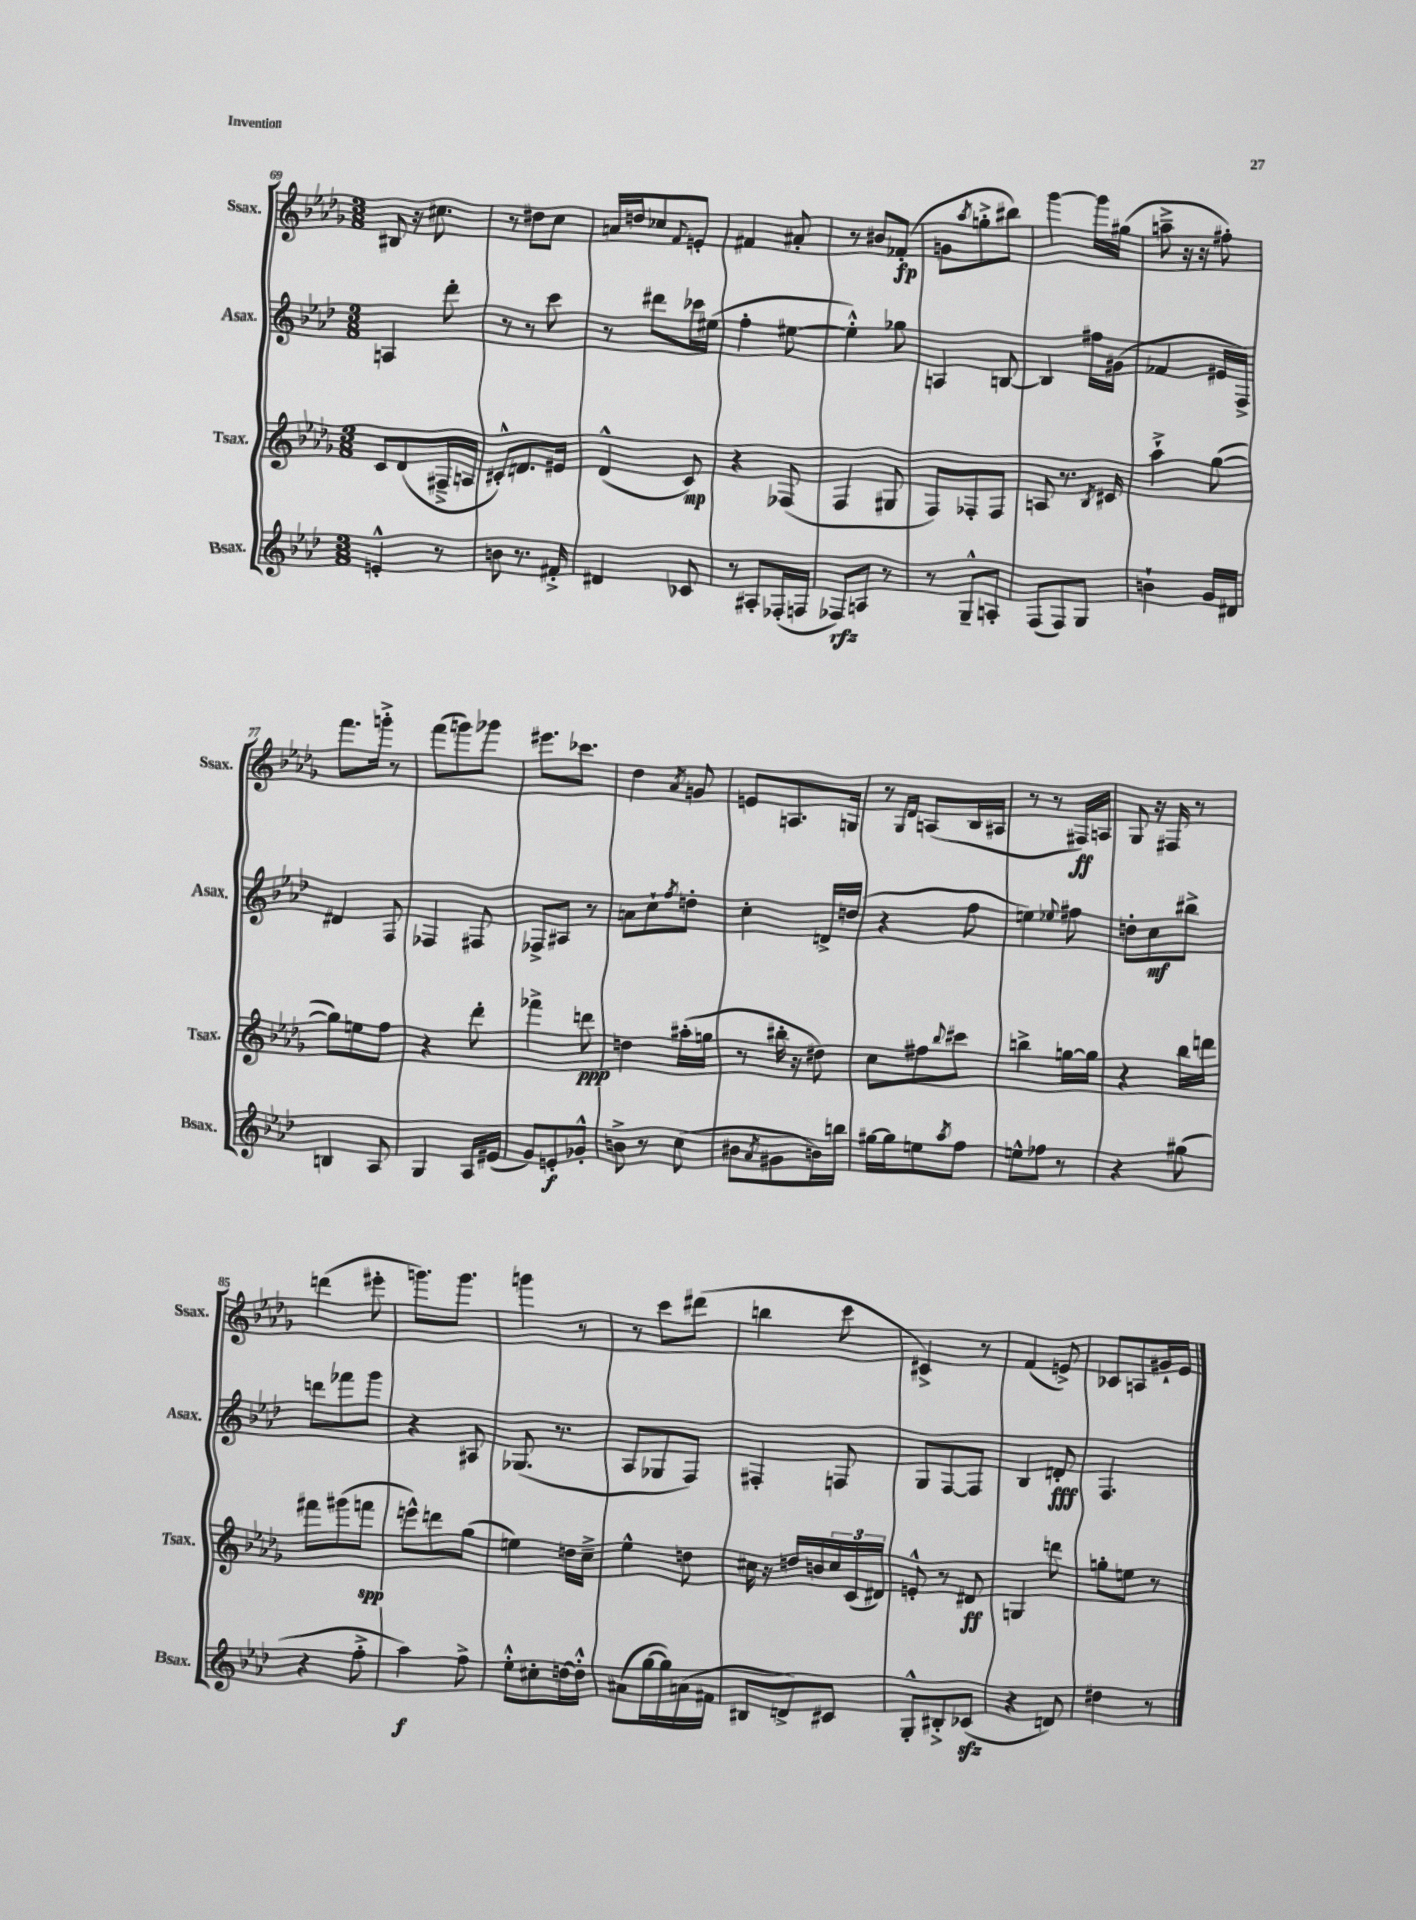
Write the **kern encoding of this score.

**kern	**dynam	**kern	**dynam	**kern	**dynam	**kern	**dynam
*part4	*part4	*part3	*part3	*part2	*part2	*part1	*part1
*staff4	*staff4	*staff3	*staff3	*staff2	*staff2	*staff1	*staff1
*I"Bsax.	*	*I"Tsax.	*	*I"Asax.	*	*I"Ssax.	*
*I'Bsax.	*	*I'Tsax.	*	*I'Asax.	*	*I'Ssax.	*
*clefG2	*	*clefG2	*	*clefG2	*	*clefG2	*
*k[b-e-a-d-]	*	*k[b-e-a-d-g-]	*	*k[b-e-a-d-]	*	*k[b-e-a-d-g-]	*
*M3/8	*	*M3/8	*	*M3/8	*	*M3/8	*
=69	=69	=69	=69	=69	=69	=69	=69
4en'^^/	.	8c/L	.	4An/	.	8B#X/	.
.	.	(8d-/	.	.	.	16r	.
.	.	.	.	.	.	8.cc#X\	.
8r	.	16F#X~^/L	.	8ddd-'\	.	.	.
.	.	16An/JJ	.	.	.	.	.
=70	=70	=70	=70	=70	=70	=70	=70
8bn\	.	8c#X'^^/L)	.	8r	.	8r	.
8.r	.	8.dn/	.	8r	.	8dd#X\L	.
.	.	.	.	8ccc\	.	8cc\J	.
16f#X'^/	.	16e#X/Jk	.	.	.	.	.
=71	=71	=71	=71	=71	=71	=71	=71
4d#X/	.	(4d-^^/	.	8r	.	16an/LL	.
.	.	.	.	.	.	16ddn/J	.
.	.	.	.	8ddd#X\L	.	8cc-X/	.
.	.	.	.	.	.	8qqf/	.
8c-X/	.	8c/)	mp	16ccc-X\L	.	8en'/J	.
.	.	.	.	(16ee#X\JJ	.	.	.
=72	=72	=72	=72	=72	=72	=72	=72
8r	.	4r	.	4ff'\	.	4f#X/	.
8A#X'/L	.	.	.	.	.	.	.
(16F-X'/L	.	(8F-X/	.	[8ee#X\	.	8a#X'/	.
16Fn/JJ	.	.	.	.	.	.	.
=73	=73	=73	=73	=73	=73	=73	=73
8F-X/L)	rfz	4F/	.	4ee#'^^\])	.	8r	.
8An/J	.	.	.	.	.	8b#X/L	.
8r	.	8G#X/	.	8gg-X\	.	(8f-X'/J	fp
=74	=74	=74	=74	=74	=74	=74	=74
8r	.	8F/L)	.	4An/	.	8gn\L	.
.	.	.	.	.	.	8qaa-/	.
8G~^^/L	.	8F-X'/	.	.	.	8ggn'^\	.
8An'/J	.	8F-/J	.	[8Bn/	.	8bb#X\J)	.
=75	=75	=75	=75	=75	=75	=75	=75
(8F/L	.	8An/	.	4B/]	.	[4ggg-\	.
8F/)	.	8.r	.	.	.	.	.
8G/J	.	.	.	16ff#X\LL	.	16ggg-\LL]	.
.	.	8qB-/	.	.	.	.	.
.	.	16c#X/	.	(16g#X\JJ	.	(16gg#X\JJ	.
=76	=76	=76	=76	=76	=76	=76	=76
4bn`\	.	4aa-`^\	.	4f-X/	.	8aan~^\	.
.	.	.	.	.	.	16r	.
.	.	.	.	.	.	16r	.
16g/LL	.	([8gg-\	.	16e#X/LL	.	8ff#X'\)	.
16d#X/JJ	.	.	.	16F^/JJ)	.	.	.
!!LO:LB:g=z
=77	=77	=77	=77	=77	=77	=77	=77
4Bn/	.	8gg-\L])	.	4d#X/	.	8.fff\L	.
.	.	8een\	.	.	.	.	.
.	.	.	.	.	.	16gggn'^\Jk	.
8A-/	.	8ff\J	.	8F/	.	8r	.
=78	=78	=78	=78	=78	=78	=78	=78
4G/	.	4r	.	4F-X/	.	(8fff\L	.
.	.	.	.	.	.	8gggn\)	.
16A-/LL	.	8ddd-'\	.	8F#X/	.	8ggg-X\J	.
(16e#X/JJ	.	.	.	.	.	.	.
=79	=79	=79	=79	=79	=79	=79	=79
8g/L)	.	4fff-X^\	.	8F-X^/L	.	8.eee#X\L	.
8en'/	f	.	.	8A#X/J	.	.	.
.	.	.	.	.	.	8.ccc-X\J	.
8g-X'^^/J	.	8dddn\	ppp	8r	.	.	.
=80	=80	=80	=80	=80	=80	=80	=80
8bn^\	.	4ddn\	.	8an\L	.	4dd-\	.
8r	.	.	.	8cc`\	.	.	.
.	.	.	.	8qff/	.	8qa-/	.
(8cc\	.	(16aa#X'\LL	.	8ddn'\J	.	8gn/	.
.	.	16ggn\JJ	.	.	.	.	.
=81	=81	=81	=81	=81	=81	=81	=81
8b#X\L	.	8r	.	4cc'\	.	8en/L	.
8qa-/	.	.	.	.	.	.	.
8g#X\	.	16bb#X'\	.	.	.	8.An/	.
.	.	16r	.	.	.	.	.
16bn\L)	.	8dd#X\)	.	16dn^/LL	.	.	.
16bbn\JJ	.	.	.	(16ddn/JJ	.	16Gn/Jk	.
=82	=82	=82	=82	=82	=82	=82	=82
[16gg#X\LL	.	8cc\L	.	4r	.	8r	.
16gg#\J]	.	.	.	.	.	.	.
.	.	.	.	.	.	16qqG-/LL	.
.	.	.	.	.	.	16qqd-/JJ	.
8een\	.	8ff#X\	.	.	.	(8An/L	.
8qaa-/	.	8qqbb-/	.	.	.	.	.
8ff\J	.	8ccc#X\J	.	8ff\	.	16B-/L	.
.	.	.	.	.	.	16A#X/JJ	.
=83	=83	=83	=83	=83	=83	=83	=83
8een^^\L	.	4bbn^\	.	4een\)	.	8r	.
8ff-X\J	.	.	.	.	.	8r	.
.	.	.	.	8qqee-X/	.	.	.
8r	.	[16ggn\LL	.	8ff#X\	.	16F#X/LL)	ff
.	.	16gg\JJ]	.	.	.	16An/JJ	.
=84	=84	=84	=84	=84	=84	=84	=84
4r	.	4r	.	8ddn'\L	.	8G-/	.
.	.	.	.	8cc\	mf	16r	.
.	.	.	.	.	.	16F#X/	.
(8gg#X\	.	16bb-\LL	.	8bb#X^\J	.	8r	.
.	.	16dddn\JJ	.	.	.	.	.
!!LO:LB:g=z
=85	=85	=85	=85	=85	=85	=85	=85
4r	.	8fff#X\L	.	8dddn\L	.	(4dddn\	.
.	.	(8ggg#X\	.	8fff-X\	.	.	.
8ff'^\	.	8fffn\J	spp	8ggg\J	.	8eee#X'\	.
=86	=86	=86	=86	=86	=86	=86	=86
4aa-\)	f	8eeen^^\L)	.	4r	.	8.gggn\L)	.
.	.	8dddn\	.	.	.	.	.
.	.	.	.	.	.	8.ggg\J	.
8ff^\	.	(8gg-\J	.	8A#X/	.	.	.
=87	=87	=87	=87	=87	=87	=87	=87
8ee-'^^\L	.	4een\)	.	(8.G-X/	.	4gggn\	.
8cc#X'\	.	.	.	.	.	.	.
.	.	.	.	8.r	.	.	.
[16ddn\L	.	16ddn\LL	.	.	.	8r	.
16dd'^^\JJ]	.	16cc~^\JJ	.	.	.	.	.
=88	=88	=88	=88	=88	=88	=88	=88
(8a#X\L	.	4ee-^^\	.	8A-/L	.	8r	.
[16gg\L	.	.	.	8G-X/	.	8ccc\L	.
16gg\])	.	.	.	.	.	.	.
(16an\	.	8ddn\	.	8F/J)	.	(8ddd#X\J	.
16f#X\JJ	.	.	.	.	.	.	.
=89	=89	=89	=89	=89	=89	=89	=89
8B#X/L	.	16cc#X\	.	4F#X'/	.	4bbn\	.
.	.	16r	.	.	.	.	.
8dn^/)	.	16ddn/LL	.	.	.	.	.
.	.	16bn/	.	.	.	.	.
8c#X/J	.	24cc#/	.	8Fn/	.	8ccc\	.
.	.	(24c/	.	.	.	.	.
.	.	24d#X/JJ)	.	.	.	.	.
=90	=90	=90	=90	=90	=90	=90	=90
8G'^^/L	.	8en'^^/	.	8G/L	.	4c#X^/)	.
8B#X'^/	.	8r	.	[8F/	.	.	.
(8c-Xzz/J	.	8d#X/	ff	8F/J]	.	8r	.
=91	=91	=91	=91	=91	=91	=91	=91
4r	.	4Gn/	.	4B-/	.	(4f/	.
8dn/)	.	8dddn\	.	8dn'/	fff	8en^/)	.
=92	=92	=92	=92	=92	=92	=92	=92
4dd#X\	.	8ggn'\L	.	4.F/	.	8c-X/L	.
.	.	8een\J	.	.	.	8An/	.
8r	.	8r	.	.	.	16g#X`/L	.
.	.	.	.	.	.	16e-/JJ	.
==	==	==	==	==	==	==	==
*-	*-	*-	*-	*-	*-	*-	*-
